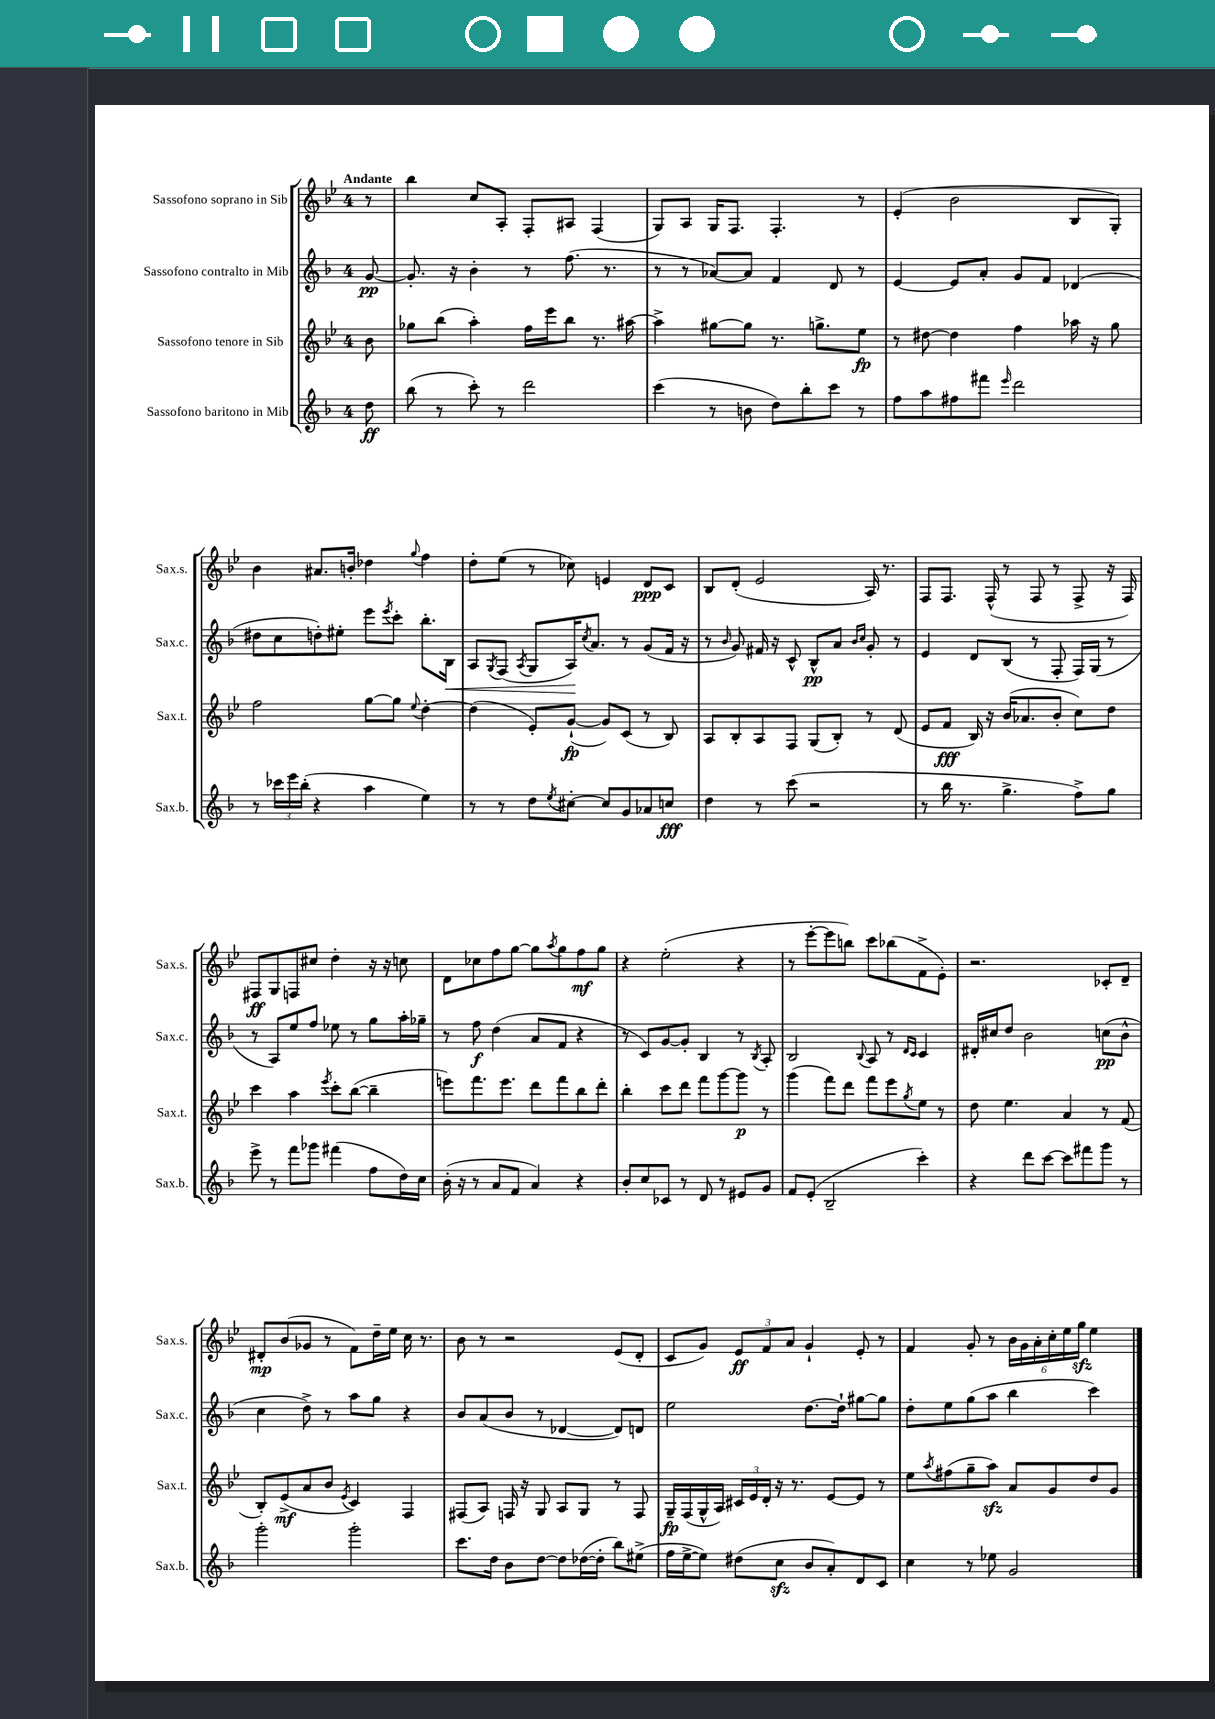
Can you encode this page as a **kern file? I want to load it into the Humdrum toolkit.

**kern	**dynam	**kern	**dynam	**kern	**dynam	**kern	**dynam
*part4	*part4	*part3	*part3	*part2	*part2	*part1	*part1
*staff4	*staff4	*staff3	*staff3	*staff2	*staff2	*staff1	*staff1
*I"Sassofono baritono in Mib	*	*I"Sassofono tenore in Sib	*	*I"Sassofono contralto in Mib	*	*I"Sassofono soprano in Sib	*
*I'Sax.b.	*	*I'Sax.t.	*	*I'Sax.c.	*	*I'Sax.s.	*
*clefG2	*	*clefG2	*	*clefG2	*	*clefG2	*
*k[b-]	*	*k[b-e-]	*	*k[b-]	*	*k[b-e-]	*
*M4/4	*	*M4/4	*	*M4/4	*	*M4/4	*
=	=	=	=	=	=	=	=
!	!	!	!	!	!	!LO:TX:a:B:t=Andante	!
8dd\	ff	8b-\	.	[8g/	pp	8r	.
=1	=1	=1	=1	=1	=1	=1	=1
(8bb-\	.	8gg-X\L	.	8.g'/]	.	4bb-\	.
8r	.	(8bb-\J	.	.	.	.	.
.	.	.	.	16r	.	.	.
8ccc'\)	.	4aa'\)	.	4b-'\	.	8cc/L	.
8r	.	.	.	.	.	8A'/J	.
2ddd\	.	16ff\LL	.	8r	.	8F'/L	.
.	.	16eee-\J	.	.	.	.	.
.	.	8bb-\J	.	(8.ff\	.	8A#X/J	.
.	.	8.r	.	.	.	(4F/	.
.	.	.	.	8.r	.	.	.
.	.	[16aa#X\	.	.	.	.	.
=2	=2	=2	=2	=2	=2	=2	=2
(4ccc\	.	4aa#^\]	.	8r	.	8G/L)	.
.	.	.	.	8r	.	8A/J	.
8r	.	[8gg#X\L	.	[8a-X/L)	.	16G/KL	.
.	.	.	.	.	.	8.F/J	.
8bn\	.	8gg#\J]	.	8a-/J]	.	.	.
8dd\L)	.	8.r	.	4f/	.	4.F'/	.
8bb-'\	.	.	.	.	.	.	.
.	.	8.ggn^\L	.	.	.	.	.
8ccc\J	.	.	.	8d/	.	.	.
8r	.	8ee-\J	fp	8r	.	8r	.
=3	=3	=3	=3	=3	=3	=3	=3
8ff\L	.	8r	.	[4e/	.	(4e-'/	.
8aa\	.	[8dd#X\	.	.	.	.	.
8ff#X\	.	4dd#\]	.	8e/L]	.	2b-\	.
8fff#X\J	.	.	.	8a'/J	.	.	.
16qqeee/	.	.	.	.	.	.	.
2ddd\	.	4ff\	.	8g/L	.	.	.
.	.	.	.	8f/J	.	.	.
.	.	16aa-X\	.	(4d-X/	.	8B-/L	.
.	.	16r	.	.	.	.	.
.	.	8gg\	.	.	.	8G'/J)	.
!!LO:LB:g=z
=4	=4	=4	=4	=4	=4	=4	=4
8r	.	2ff\	.	8dd#X\L	.	4b-\	.
24ccc-X\LL	.	.	.	8cc\	.	.	.
24eee\	.	.	.	.	.	.	.
(24bb-'\JJ	.	.	.	.	.	.	.
4r	.	.	.	8ddn'\)	.	8.a#X/L	.
.	.	.	.	8ee#X'\J	.	.	.
.	.	.	.	.	.	16bn'/Jk	.
4aa\	.	[8gg\L	.	8eee\L	.	4dd-X\	.
.	.	.	.	8qeee/	.	.	.
.	.	8gg\J]	.	8ccc'\J	.	.	.
.	.	8qqee-/	.	.	.	8qqgg/	.
4ee\)	.	[4dd'\	.	8.bb-'\L	.	4ff\	.
!	!	!	!	!	!LO:HP:b	!	!
.	.	.	.	16B-\Jk	<	.	.
=5	=5	=5	=5	=5	=5	=5	=5
8r	.	(4dd\]	.	8A/L	.	8dd'\L	.
.	.	.	.	8qG/	.	.	.
8r	.	.	.	(8F/J	.	(8ee-\J	.
.	.	.	.	8qA/	.	.	.
8dd\L	.	8e-'/L)	.	8G/L	.	8r	.
8qee/	.	.	.	.	.	.	.
[8cc#X'\J	.	([8g`/J	fp	16A/K)	.	8cc-X\)	.
.	.	.	.	8qcc/	.	.	.
.	.	.	.	8.a/J	[	.	.
8cc#/L]	.	8g/L])	.	.	.	4en/	.
8g/	.	(8c/J	.	8r	.	.	.
8a-X/	.	8r	.	(8g/L	.	8d/L	ppp
8ccn/J	fff	8B-/)	.	16f/Jk	.	8c/J	.
.	.	.	.	16r	.	.	.
=6	=6	=6	=6	=6	=6	=6	=6
4dd\	.	8A/L	.	8r	.	8B-/L	.
.	.	.	.	16qqb-/	.	.	.
.	.	8B-'/	.	8g/)	.	(8d'/J	.
8r	.	8A/	.	16f#X/	.	2e-/	.
.	.	.	.	16r	.	.	.
(8ccc\	.	8F/J	.	8c^^/	.	.	.
2r	.	(8G/L	.	8B-^^/L	pp	.	.
.	.	8B-'/J)	.	8a/J	.	.	.
.	.	.	.	16qqb-/LL	.	.	.
.	.	.	.	16qqcc/JJ	.	.	.
.	.	8r	.	8g'/	.	16A/)	.
.	.	.	.	.	.	8.r	.
.	.	(8d/	.	8r	.	.	.
=7	=7	=7	=7	=7	=7	=7	=7
8r	.	8e-/L	.	4e/	.	8F/L	.
16bb-\	.	8f/J	fff	.	.	8.F/J	.
8.r	.	.	.	.	.	.	.
.	.	16B-/)	.	8d/L	.	.	.
.	.	16r	.	.	.	(16F^^/	.
4.gg^\	.	(16b-/KL	.	(8B-/J	.	8r	.
.	.	8.a-X/	.	.	.	.	.
.	.	.	.	8r	.	8F/	.
.	.	8b-'/J	.	8F'/	.	8r	.
8ff^\L)	.	8cc\L)	.	16F/LL)	.	8F^/	.
.	.	.	.	(16G/JJ	.	.	.
8gg\J	.	8dd\J	.	8r	.	16r	.
.	.	.	.	.	.	16F/)	.
!!LO:LB:g=z
=8	=8	=8	=8	=8	=8	=8	=8
8eee^\	.	4ccc\	.	8r	.	8F#X/L	ff
8r	.	.	.	8A/L)	.	8G/	.
8fff\L	.	4aa\	.	8ee/	.	8Fn/	.
8ggg-X\J	.	.	.	8ff/J	.	8cc#X/J	.
.	.	8qeee-/	.	.	.	.	.
(4fff#X\	.	8ccc'\L	.	8ee-X\	.	4dd'\	.
.	.	([8bb-\J	.	8r	.	.	.
8ff\L	.	4bb-~\]	.	8gg\L	.	16r	.
.	.	.	.	.	.	16r	.
16dd\L)	.	.	.	16aa'\L	.	8ccn\	.
16cc\JJ	.	.	.	16gg-X~\JJ	.	.	.
=9	=9	=9	=9	=9	=9	=9	=9
(16b-'\	.	8eeen\L)	.	8r	.	8d\L	.
16r	.	.	.	.	.	.	.
8r	.	8.fff\	.	8ff\	f	8cc-X\	.
8a/L	.	.	.	(4dd\	.	8ff\	.
.	.	8.eee\J	.	.	.	.	.
8f/J	.	.	.	.	.	[8gg\J	.
4a/)	.	8ddd\L	.	8a/L	.	8gg\L]	.
.	.	.	.	.	.	8qaa/	.
.	.	8fff\	.	8f/J	.	8gg\	.
4r	.	8bb-\	.	4r	.	8ff\	mf
.	.	8ddd'\J	.	.	.	8gg\J	.
=10	=10	=10	=10	=10	=10	=10	=10
8b-'/L	.	4bb-'\	.	8r	.	4r	.
8cc/	.	.	.	8c/L)	.	.	.
8c-X/J	.	8ccc\L	.	[8g/	.	(2ee-'\	.
8r	.	8ddd\J	.	8g'/J]	.	.	.
8d/	.	8fff\L	.	4B-/	.	.	.
8r	.	[8ggg\	.	.	.	.	.
8e#X/L	.	8ggg\J]	p	8r	.	4r	.
.	.	.	.	8qB-/	.	.	.
8g/J	.	8r	.	8A'/	.	.	.
=11	=11	=11	=11	=11	=11	=11	=11
8f/L	.	(4ggg\	.	2B-/	.	8r	.
(8e'/J	.	.	.	.	.	[8eee-'\L	.
2B-~/	.	8fff\L)	.	.	.	8eee-\]	.
.	.	8ddd\J	.	.	.	8bbn\J)	.
.	.	.	.	8qqB-/	.	.	.
.	.	8fff\L	.	8A/	.	8ccc\L	.
.	.	8eee-\	.	8r	.	(8bb-X\	.
.	.	.	.	16qqd/LL	.	.	.
.	.	8qgg/	.	16qqc/JJ	.	.	.
4ccc'\)	.	8ee-\J	.	4c/	.	8f^\	.
.	.	8r	.	.	.	8e-'\J)	.
=12	=12	=12	=12	=12	=12	=12	=12
4r	.	8dd\	.	16d#X'/LL	.	2.r	.
.	.	.	.	16cc#X/J	.	.	.
.	.	4.ee-\	.	8dd/J	.	.	.
8ddd\L	.	.	.	2b-\	.	.	.
[8ccc\J	.	.	.	.	.	.	.
8ccc\L]	.	4a/	.	.	.	.	.
8fff#X\	.	.	.	.	.	.	.
8ggg\J	.	8r	.	(8ccn\L	pp	8c-X'/L	.
8r	.	(8f/	.	8b-^^\J	.	8d~/J	.
!!LO:LB:g=z
=13	=13	=13	=13	=13	=13	=13	=13
2ggg'\	.	8B-'/L)	.	4cc\	.	8d#X'/L	mp
.	.	(8e-^/	mf	.	.	(8b-/	.
.	.	8a/	.	8dd^\)	.	8g-X/J	.
.	.	8b-/J	.	8r	.	8r	.
.	.	8qe-/	.	.	.	.	.
2ggg'\	.	4c/)	.	8aa\L	.	8f\L)	.
.	.	.	.	8gg\J	.	16dd~\L	.
.	.	.	.	.	.	16ee-\JJ	.
.	.	4F/	.	4r	.	16cc\	.
.	.	.	.	.	.	8.r	.
=14	=14	=14	=14	=14	=14	=14	=14
8.ccc\L	.	(8F#X/L	.	8b-/L	.	8b-\	.
.	.	8A/J)	.	(8a/	.	8r	.
16dd\Jk	.	.	.	.	.	.	.
8b-\L	.	16Fn/	.	8b-/J	.	2r	.
.	.	16r	.	.	.	.	.
[8dd\J	.	8G/	.	8r	.	.	.
8dd\L]	.	8A/L	.	[4d-X/	.	.	.
([16dd-X\L	.	8G/J	.	.	.	.	.
16dd-'\JJ]	.	.	.	.	.	.	.
8bb-\L)	.	8r	.	8d-/L])	.	(8e-/L	.
(8ee#X^\J	.	8F/	.	8dn/J	.	8d'/J	.
=15	=15	=15	=15	=15	=15	=15	=15
16ff\LL	.	16G~/LL	fp	2ee\	.	8c/L	.
[16ee^\J	.	(16F/	.	.	.	.	.
8ee\J])	.	16G^^/	.	.	.	8g/J)	.
.	.	16A/JJ)	.	.	.	.	.
(8dd#X\L	.	24c#X/LL	.	.	.	12e-/L	ff
.	.	24e-/	.	.	.	.	.
.	.	24d'/JJ	.	.	.	12f/	.
8cczz\J	.	16r	.	.	.	.	.
.	.	.	.	.	.	12a/J	.
.	.	8.r	.	.	.	.	.
8b-/L	.	.	.	[8.dd\L	.	4g`/	.
8a'/)	.	[8e-/L	.	.	.	.	.
.	.	.	.	16dd`\Jk]	.	.	.
8d/	.	8e-/J]	.	[8gg#X\L	.	8e-'/	.
8c/J	.	8r	.	8gg#\J]	.	8r	.
=16	=16	=16	=16	=16	=16	=16	=16
4cc\	.	8ee-\L	.	8dd'\L	.	4f/	.
.	.	8qaa/	.	.	.	.	.
.	.	(8ff#X\	.	8ee\	.	.	.
8r	.	8gg~\	.	(8gg\	.	8g'/	.
8ee-X\	.	8aazz\J)	.	8aa\J	.	8r	.
2g/	.	8a/L	.	4bb-\	.	24b-\LL	.
.	.	.	.	.	.	24g\	.
.	.	.	.	.	.	24a'\	.
.	.	8g/	.	.	.	24cc'\	.
.	.	.	.	.	.	24ee-\	.
.	.	.	.	.	.	24ggzz\JJ	.
.	.	8dd/	.	4ccc\)	.	4ee-\	.
.	.	8g/J	.	.	.	.	.
==	==	==	==	==	==	==	==
*-	*-	*-	*-	*-	*-	*-	*-
